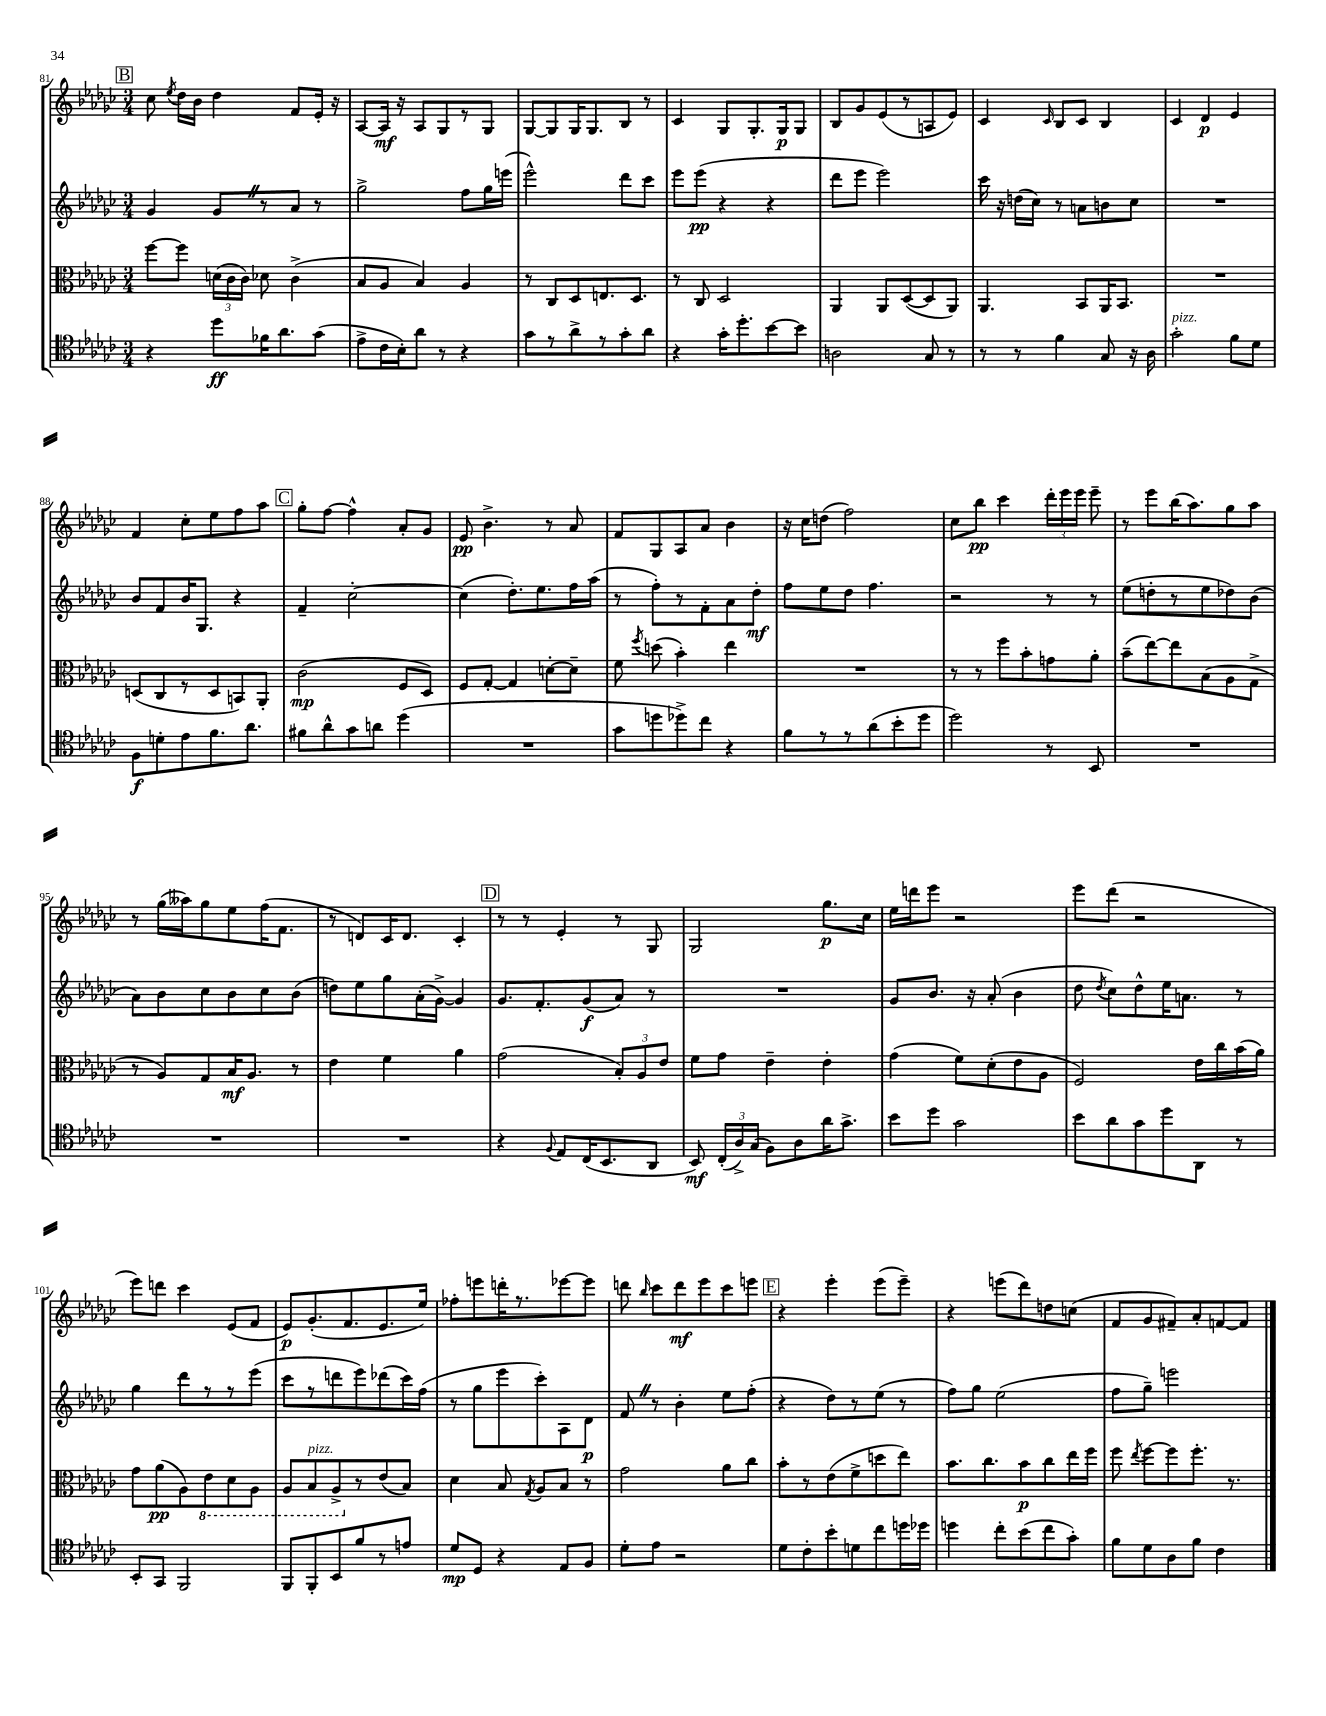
<<
\new StaffGroup <<
\new Staff = "s0" {
    \clef treble \key ges \major \numericTimeSignature \time 3/4
    \autoBeamOff \mark \markup { \box "B" } ces''8 \acciaccatura { ees''8 } des''16[ bes'16] des''4 f'8[ ees'16]-. r16 |
    aes8[~ aes16]\mf r16 aes8[ ges8 r8 ges8] |
    ges8[~ ges8 ges16 ges8. bes8] r8 |
    ces'4 ges8[ ges8.-. ges16\p ges8] |
    bes8[ ges'8 ees'8( r8 a8 ees'8]) |
    ces'4 \grace { ces'16 } bes8[ ces'8] bes4 |
    ces'4 des'4\p ees'4 |
    f'4 ces''8[-. ees''8 f''8 aes''8] |
    \mark \markup { \box "C" } ges''8[-. f''8]~ f''4-^ aes'8[-. ges'8] |
    ees'8\pp bes'4.-> r8 aes'8 |
    f'8[ ges8 aes8 aes'8] bes'4 |
    r16 ces''16[ d''8]( f''2) |
    ces''8[ bes''8]\pp ces'''4 \tuplet 3/2 { des'''16[-. ees'''16 ees'''16] } ees'''8-- |
    r8 ees'''8[ bes''16( aes''8.) ges''8 aes''8] |
    r8 ges''16[( aeses''16) ges''8 ees''8 f''16( f'8.] |
    r8 d'8[) ces'16 d'8.] ces'4-. |
    \mark \markup { \box "D" } r8 r8 ees'4-. r8 ges8 |
    ges2 ges''8.[\p ces''16] |
    ees''16[ d'''16 ees'''8] r2 |
    ees'''8[ des'''8]( r2 |
    ees'''8[) d'''8] ces'''4 ees'8[( f'8] |
    ees'8[\p) ges'8.-.( f'8. ees'8. ees''16]) |
    fes''8[-. e'''8 d'''16-. r8. ees'''8~ ees'''8] |
    d'''8 \grace { bes''16 } ces'''8[ d'''8\mf ees'''8 ces'''8 e'''8] |
    \mark \markup { \box "E" } r4 ees'''4-. ees'''8[( ees'''8]--) |
    r4 e'''8[( des'''8) d''8 c''8]( |
    f'8[ ges'8 fis'8--) aes'8-. f'8~ f'8] \bar "|." |
}
\new Staff = "s1" {
    \clef treble \key ges \major \numericTimeSignature \time 3/4
    \autoBeamOff \mark \markup { \box "B" } ges'4 ges'8[ \once \override BreathingSign.text = \markup { \musicglyph "scripts.caesura.straight" } \breathe r8 aes'8] r8 |
    ges''2-> f''8[ ges''16 e'''16]( |
    ees'''2-^) des'''8[ ces'''8] |
    ees'''8[ ees'''8]\pp( r4 r4 |
    des'''8[ ees'''8] ees'''2) |
    ces'''16 r16 d''16[( ces''16]) r8 a'8[ b'8 ces''8] |
    R2. |
    bes'8[ f'8 bes'16 ges8.] r4 |
    \mark \markup { \box "C" } f'4-- ces''2~-. |
    ces''4( des''8.[-.) ees''8. f''16 aes''16]( |
    r8 f''8[-.) r8 f'8-. aes'8 des''8]-.\mf |
    f''8[ ees''8 des''8] f''4. |
    r2 r8 r8 |
    ees''8[( d''8-. r8 ees''8 des''8) bes'8]( |
    aes'8[) bes'8 ces''8 bes'8 ces''8 bes'8]( |
    d''8[) ees''8 ges''8 aes'16-.( ges'16]~->) ges'4 |
    \mark \markup { \box "D" } ges'8.[ f'8.-. ges'8\f( aes'8]) r8 |
    R2. |
    ges'8[ bes'8.] r16 aes'8-.( bes'4 |
    des''8 \acciaccatura { des''8 } ces''8[) des''8-^ ees''16 a'8.] r8 |
    ges''4 des'''8[ r8 r8 ees'''8]( |
    ces'''8[ r8 d'''8 ees'''8) des'''8( ces'''16) f''16]( |
    r8 ges''8[ ees'''8 ces'''8-.) aes8 des'8]\p |
    f'8 \once \override BreathingSign.text = \markup { \musicglyph "scripts.caesura.straight" } \breathe r8 bes'4-. ees''8[ f''8]-.( |
    \mark \markup { \box "E" } r4 des''8[) r8 ees''8]( r8 |
    f''8[) ges''8] ees''2( |
    f''8[ ges''8]--) e'''2 \bar "|." |
}
\new Staff = "s2" {
    \clef alto \key ges \major \numericTimeSignature \time 3/4
    \autoBeamOff \mark \markup { \box "B" } f''8[~ f''8] \tuplet 3/2 { d'16[( ces'16 ces'16]) } des'8 ces'4->( |
    bes8[ aes8] bes4) aes4 |
    r8 ces8[ des8 e8. des8.] |
    r8 ces8 des2 |
    aes,4 aes,8[ des8~( des8 aes,8]) |
    aes,4. bes,8[ aes,16 bes,8.] |
    R2. |
    d8[( ces8 r8 d8 b,8) aes,8]-. |
    \mark \markup { \box "C" } ces'2\mp( f8[ des8]) |
    f8[ ges8]~-. ges4 d'8[~-. d'8]-- |
    f'8 \acciaccatura { f''8 } d''8( bes'4-.) ees''4 |
    R2. |
    r8 r8 f''8[ bes'8-. g'8 aes'8]-. |
    bes'8[--( ees''8~) ees''8 bes8( aes8 ges8]-> |
    r8 aes8[) ges8 bes16\mf aes8.] r8 |
    ees'4 f'4 aes'4 |
    \mark \markup { \box "D" } ges'2( \tuplet 3/2 { bes8[-.) aes8 ees'8] } |
    f'8[ ges'8] ees'4-- ees'4-. |
    ges'4( f'8[) des'8-.( ees'8 aes8] |
    f2) ees'16[ ces''16 bes'16( aes'16]) |
    ges'8[ aes'8\pp( aes8) \ottava #-1 ees8 des8 aes,8] |
    aes,8[ bes,8^\markup { \italic "pizz." } aes,8-> \ottava #0 r8 ees'8( bes8]) |
    des'4 bes8 \acciaccatura { ges8 } aes8[ bes8] r8 |
    ges'2 aes'8[ ces''8] |
    \mark \markup { \box "E" } bes'8[-. r8 ees'8( f'8-> d''8 ees''8]) |
    bes'8.[ ces''8. bes'8\p ces''8 ees''16 f''16] |
    f''8 \acciaccatura { ees''8 } f''8[~ f''8 f''8.]-. r8. \bar "|." |
}
\new Staff = "s3" {
    \clef tenor \key ges \major \numericTimeSignature \time 3/4
    \autoBeamOff \mark \markup { \box "B" } r4 des''8[\ff fes'16 aes'8. ges'8]( |
    ees'8[-> ces'16 bes16-.) aes'8] r8 r4 |
    ges'8[ r8 aes'8-> r8 ges'8-. aes'8] |
    r4 ges'16[-. des''8.-. bes'8~ bes'8] |
    a2 ges8 r8 |
    r8 r8 f'4 ges8 r16 aes16 |
    ges'2-.^\markup { \italic "pizz." } f'8[ des'8] |
    f8[\f d'8-. ees'8 f'8. aes'8.] |
    \mark \markup { \box "C" } fis'8[ aes'8-^ ges'8 a'8] des''4( |
    R2. |
    ges'8[ d''8 des''8->) ces''8] r4 |
    f'8[ r8 r8 aes'8( bes'8-. des''8] |
    des''2) r8 bes,8 |
    R2. |
    R2. |
    R2. |
    \mark \markup { \box "D" } r4 \appoggiatura { f8 } ees8[ ces16( bes,8. aes,8] |
    bes,8\mf) \tuplet 3/2 { ces16[-.( aes16->) ges16]( } f8[) aes8 aes'16 ges'8.]-> |
    bes'8[ des''8] ges'2 |
    bes'8[ aes'8 ges'8 des''8 aes,8] r8 |
    bes,8[-. ges,8] f,2 |
    f,8[ f,8-. bes,8 f'8 r8 e'8] |
    des'8[\mp des8] r4 ees8[ f8] |
    des'8[-. ees'8] r2 |
    \mark \markup { \box "E" } des'8[ ces'8-. bes'8-. d'8 ces''8 d''16 des''16] |
    d''4 ces''8[-. bes'8( ces''8 ges'8]-.) |
    f'8[ des'8 aes8 f'8] ces'4 \bar "|." |
}
>>
>>
\layout { \context { \Score currentBarNumber = #81 } }
